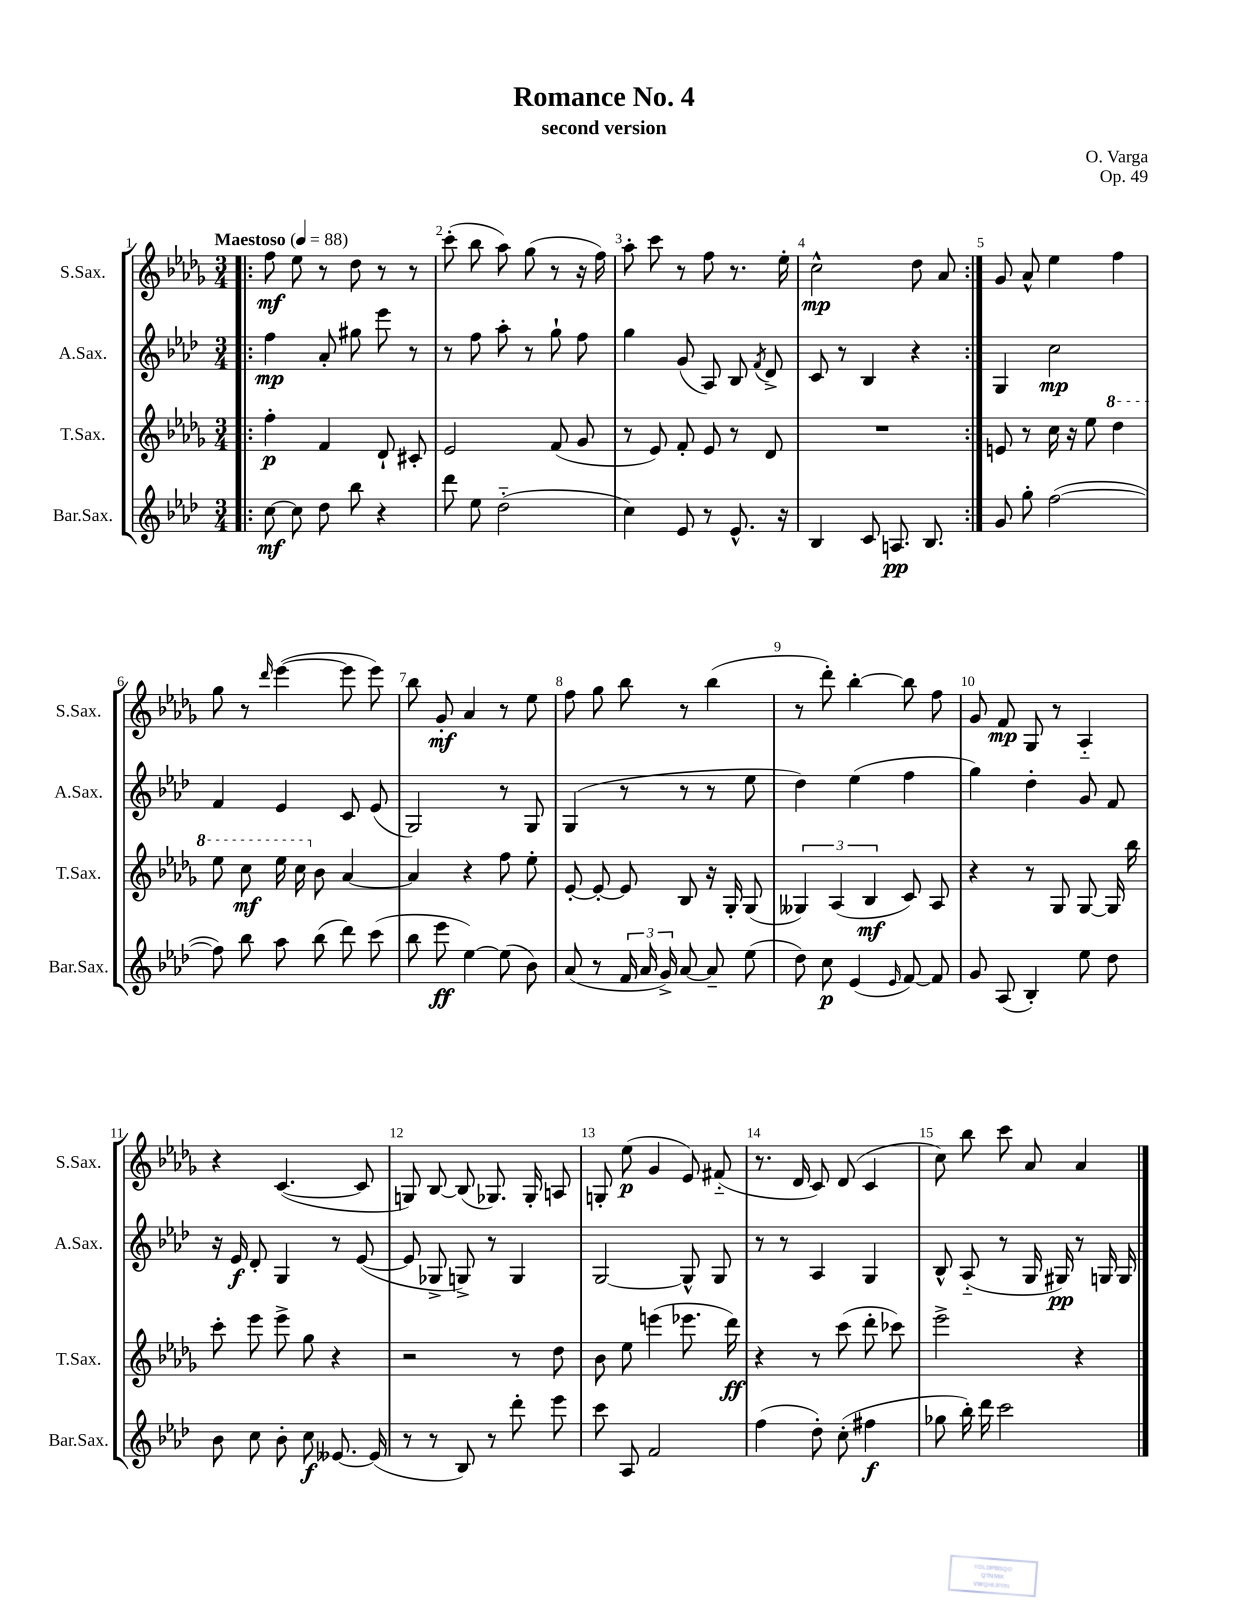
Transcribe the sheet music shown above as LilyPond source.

\header { title = "Romance No. 4" composer = "O. Varga" subtitle = "second version" opus = "Op. 49" }
<<
\new StaffGroup <<
\new Staff = "s0" \with { instrumentName = "S.Sax." shortInstrumentName = "S.Sax." } {
    \clef treble \key des \major \numericTimeSignature \time 3/4 \tempo "Maestoso" 4 = 88
    \autoBeamOff \repeat volta 2 { \bar ".|:" f''8\mf ees''8 r8 des''8 r8 r8 |
    c'''8-.( bes''8 aes''8) ges''8( r8 r16 f''16) |
    aes''8-. c'''8 r8 f''8 r8. ees''16-. |
    c''2-^\mp des''8 aes'8 | }
    ges'8 aes'8-^ ees''4 f''4 |
    ges''8 r8 \grace { des'''16 } ees'''4~( ees'''8 ees'''8) |
    bes''8 ges'8-.\mf aes'4 r8 ees''8 |
    f''8 ges''8 bes''8 r8 bes''4( |
    r8 des'''8-.) bes''4~-. bes''8 f''8 |
    ges'8 f'8\mp ges8 r8 aes4-_ |
    r4 c'4.~( c'8 |
    g8) bes8~ bes8( ges8.) ges16-. a8 |
    g8-. ees''8\p( ges'4 ees'8) fis'8-_( |
    r8. des'16 c'8) des'8( c'4 |
    c''8) bes''8 c'''8 aes'8 aes'4 \bar "|." |
}
\new Staff = "s1" \with { instrumentName = "A.Sax." shortInstrumentName = "A.Sax." } {
    \clef treble \key aes \major \numericTimeSignature \time 3/4
    \autoBeamOff \repeat volta 2 { \bar ".|:" f''4\mp aes'8-. gis''8 ees'''8 r8 |
    r8 f''8 aes''8-. r8 g''8-! f''8 |
    g''4 g'8( aes8) bes8 \acciaccatura { f'8 } des'8-> |
    c'8 r8 bes4 r4 | }
    g4 c''2\mp |
    f'4 ees'4 c'8 ees'8( |
    g2) r8 g8 |
    g4( r8 r8 r8 ees''8 |
    des''4) ees''4( f''4 |
    g''4) des''4-. g'8 f'8 |
    r16 ees'16\f des'8-. g4 r8 ees'8~( |
    ees'8 ges8-> g8->) r8 g4 |
    g2~ g8-^ g8 |
    r8 r8 aes4 g4 |
    bes8-^ aes8-_( r8 g16 gis16\pp) r8 g16 g16 \bar "|." |
}
\new Staff = "s2" \with { instrumentName = "T.Sax." shortInstrumentName = "T.Sax." } {
    \clef treble \key des \major \numericTimeSignature \time 3/4
    \autoBeamOff \repeat volta 2 { \bar ".|:" f''4-.\p f'4 des'8-! cis'8-. |
    ees'2 f'8( ges'8 |
    r8 ees'8) f'8-. ees'8 r8 des'8 |
    R2. | }
    e'8 r8 c''16 r16 ees''8 \ottava #1 des'''4 |
    ees'''8 c'''8\mf ees'''16 c'''16 \ottava #0 bes'8 aes'4~ |
    aes'4 r4 f''8 ees''8-. |
    ees'8~-. ees'8~-. ees'8 bes8 r16 ges16-. ges8( |
    \tuplet 3/2 { geses4) aes4( bes4\mf } c'8) aes8 |
    r4 r8 ges8 ges8~ ges16 bes''16 |
    c'''8-. ees'''8 ees'''8-> ges''8 r4 |
    r2 r8 des''8 |
    bes'8 ees''8 e'''4( ees'''8. des'''16\ff) |
    r4 r8 c'''8( des'''8-. ces'''8) |
    ees'''2-> r4 \bar "|." |
}
\new Staff = "s3" \with { instrumentName = "Bar.Sax." shortInstrumentName = "Bar.Sax." } {
    \clef treble \key aes \major \numericTimeSignature \time 3/4
    \autoBeamOff \repeat volta 2 { \bar ".|:" c''8~\mf c''8 des''8 bes''8 r4 |
    des'''8 ees''8 des''2-_( |
    c''4) ees'8 r8 ees'8.-^ r16 |
    bes4 c'8 a8.\pp bes8. | }
    g'8 g''8-. f''2~( |
    f''8) bes''8 aes''8 bes''8( des'''8) c'''8( |
    bes''8 ees'''8\ff ees''4~) ees''8( bes'8) |
    aes'8( r8 \tuplet 3/2 { f'16 aes'16 g'16->) } aes'8~ aes'8-- ees''8( |
    des''8) c''8\p ees'4( \grace { ees'16 } f'8~) f'8 |
    g'8 aes8( bes4-.) ees''8 des''8 |
    bes'8 c''8 bes'8-. c''8\f eeses'8.~ eeses'16( |
    r8 r8 bes8) r8 des'''8-. ees'''8 |
    c'''8 aes8 f'2 |
    f''4( des''8-.) c''8-.( fis''4\f |
    ges''8 bes''16-.) des'''16 c'''2 \bar "|." |
}
>>
>>
\layout { \context { \Score \override BarNumber.break-visibility = ##(#f #t #t) barNumberVisibility = #all-bar-numbers-visible } }
